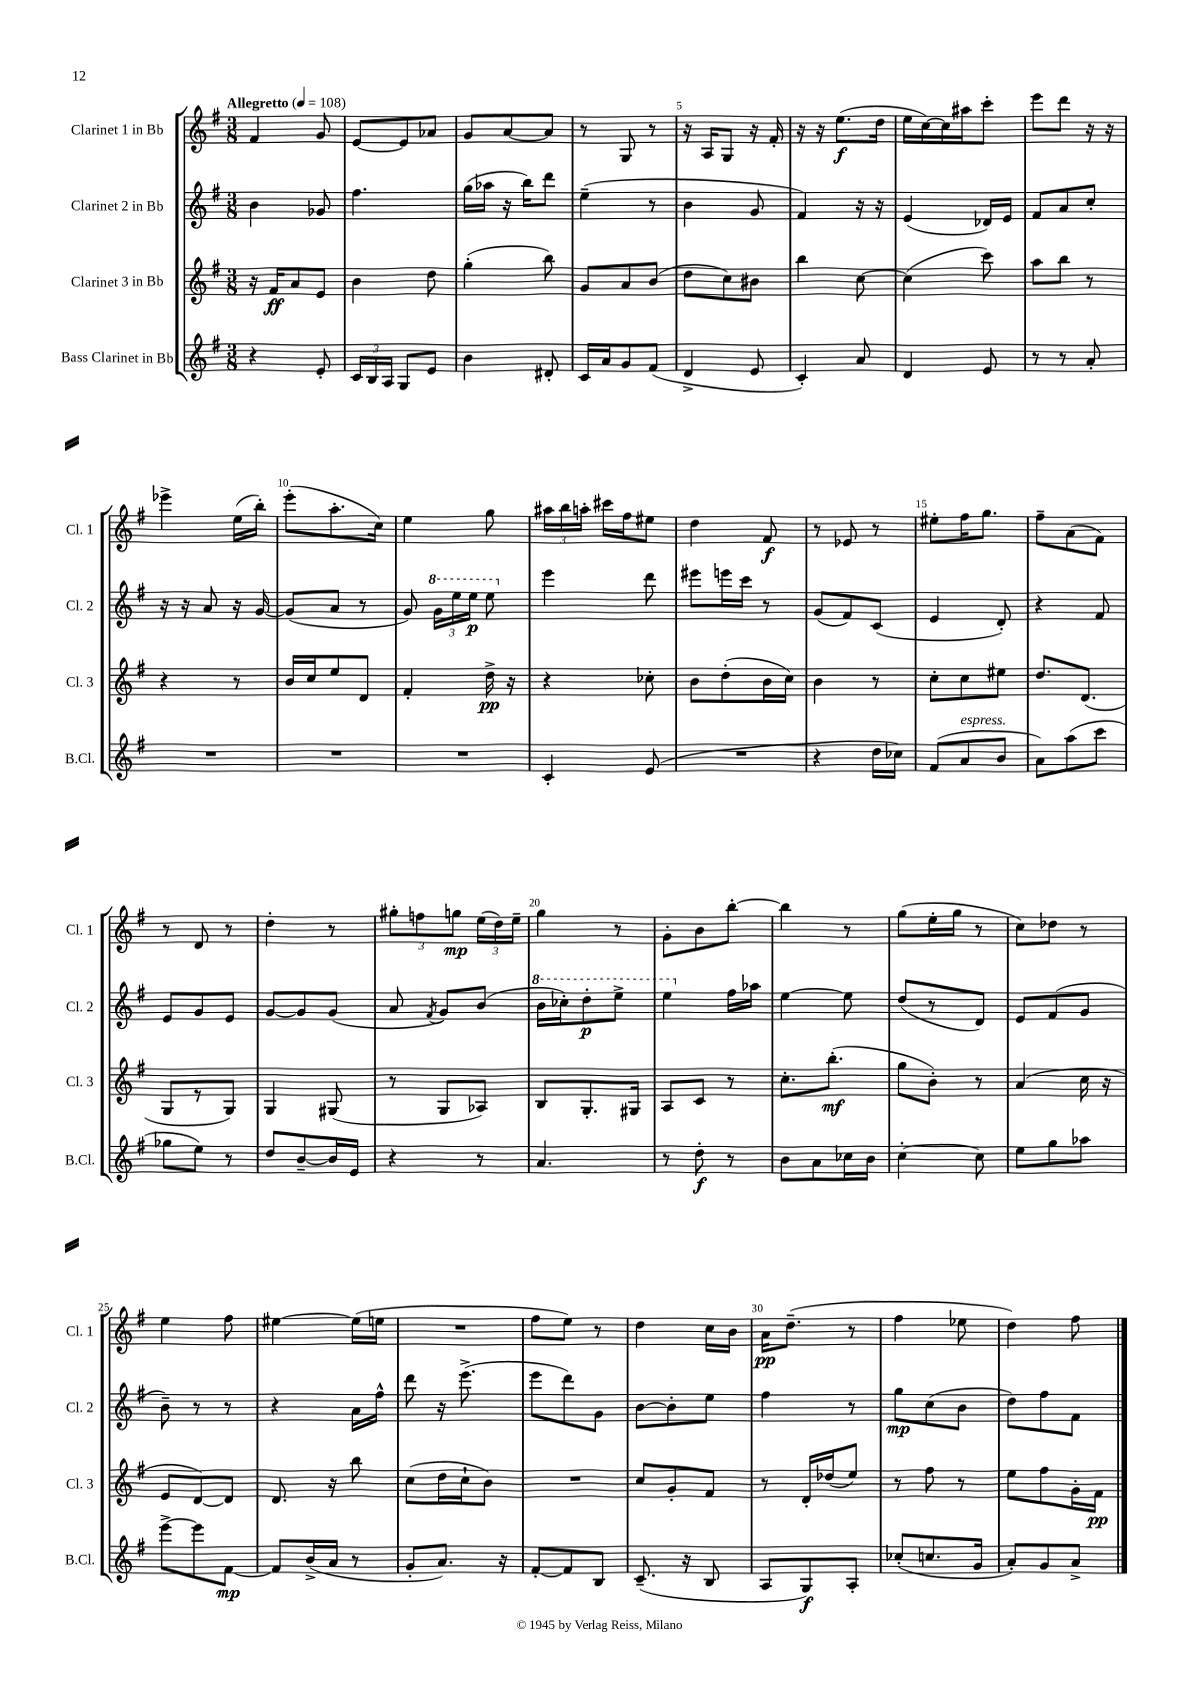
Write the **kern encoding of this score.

**kern	**kern	**kern	**kern
*staff4	*staff3	*staff2	*staff1
*clefG2	*clefG2	*clefG2	*clefG2
*k[f#]	*k[f#]	*k[f#]	*k[f#]
*M3/8	*M3/8	*M3/8	*M3/8
*MM108	*MM108	*MM108	*MM108
4r	16r	4b\	4f#/
.	16f#/LK	.	.
.	8a/	.	.
8e'/	8e/J	8g-/	8g/
=	=	=	=
24c/LL	4b\	4.ff#\	[8e/L
24B/	.	.	.
24A/JJ	.	.	.
8G/L	.	.	8e/]
8e/J	8dd\	.	8a-/J
=	=	=	=
4b\	(4gg'\	(16gg\LL	8g/L
.	.	16aa-\JJ	.
.	.	16r	[8a/
.	.	16bb\LK)	.
8d#'/	8bb\)	8ddd\J	8a/]J
=	=	=	=
16c/LL	8g/L	(4ee~\	8r
16a/J	.	.	.
8g/	8a/	.	8G/
(8f#/J	(8b/J	8r	8r
=	=	=	=
4d^/	8dd\L	4b\	16r
.	.	.	16A/LK
.	8cc\)	.	8G/J
8e/	8b#\J	8g/	16r
.	.	.	16f#'/
=	=	=	=
4c'/)	4bb\	4f#/)	16r
.	.	.	16r
.	.	.	(8.ee\L
8a/	[8cc\	16r	.
.	.	16r	16dd\Jk
=	=	=	=
4d/	(4cc\]	(4e/	16ee\LL
.	.	.	[16cc\)
.	.	.	16cc\]
.	.	.	16aa#\J
8e/	8ccc\)	16d-/LL)	8ccc'\J
.	.	16e/JJ	.
=	=	=	=
8r	8aa\L	8f#/L	8eee\L
8r	8bb\J	8a/	8ddd\J
8a'/	8r	8cc'/J	16r
.	.	.	16r
=	=	=	=
4.r	4r	16r	4eee-^\
.	.	16r	.
.	.	8a/	.
.	8r	16r	(16ee\LL
.	.	[16g/	16bb'\JJ)
=	=	=	=
4.r	16b/LL	(8g/]L	(8eee'\L
.	16cc/J	.	.
.	8ee/	8a/J	8.aa'\
.	8d/J	8r	.
.	.	.	16cc\Jk)
=	=	=	=
4.r	4f#'/	8g/)	4ee\
.	.	24gg\LL	.
.	.	24eee\	.
.	.	24eee\JJ	.
.	16dd^\	8eee\	8gg\
.	16r	.	.
=	=	=	=
4c'/	4r	4eee\	24aa#\LL
.	.	.	24bb\
.	.	.	24aa'\JJ
.	.	.	16ccc#\LL
.	.	.	16ff#\J
(8e/	8cc-'\	8ddd\	8ee#\J
=	=	=	=
4.r	8b\L	8eee#\L	4dd\
.	(8dd'\	16eee\L	.
.	.	16ccc\JJ	.
.	16b\L	8r	8f#/
.	16cc\JJ)	.	.
=	=	=	=
4r	4b\	(8g/L	8r
.	.	8f#/)	8e-/
16dd\LL	8r	(8c/J	8r
16cc-\JJ)	.	.	.
=	=	=	=
(8f#/L	8cc'\L	4e/	8ee#'\L
8a/	8cc\	.	16ff#\K
.	.	.	8.gg\J
8b/J	8ee#\J	8d'/)	.
=	=	=	=
8a\L)	8.dd/L	4r	8ff#~\L
(8aa\	.	.	(8a\
.	(8.d/J	.	.
8ccc\J	.	8f#/	8f#\J)
=	=	=	=
8gg-\L	8G/L	8e/L	8r
8ee\J)	8r	8g/	8d/
8r	8G/J)	8e/J	8r
=	=	=	=
8dd/L	4G/	[8g/L	4dd'\
[8b~/	.	8g/]	.
16b/]L	(8G#/	(8g/J	8r
16e/JJ	.	.	.
=	=	=	=
4r	8r	8a/	12gg#'\L
.	.	.	12ff\
.	.	8qf#/	.
.	8G/L	8g/L)	.
.	.	.	12gg\J
8r	8A-/J)	(8b/J	(24ee\LL
.	.	.	24dd\)
.	.	.	24ee~\JJ
=	=	=	=
4.a/	8B/L	16bb\LL	4gg\
.	.	16ccc-'\J)	.
.	8.G'/	8ddd'\	.
.	.	8eee^\J	8r
.	16G#/Jk	.	.
=	=	=	=
8r	8A/L	4eee\	8g'\L
8dd'\	8c/J	.	8b\
8r	8r	16ff#\LL	[8bb'\J
.	.	16aa-\JJ	.
=	=	=	=
8b\L	8.cc'\L	[4ee\	4bb\]
8a\	.	.	.
.	(8.bb'\J	.	.
16cc-\L	.	8ee\]	8r
16b\JJ	.	.	.
=	=	=	=
[4cc'\	8gg\L	(8dd/L	(8gg\L
.	8b'\J)	8r	16ee'\L
.	.	.	16gg\JJ
8cc\]	8r	8d/J)	8r
=	=	=	=
8ee\L	(4a/	8e/L	8cc\L)
8gg\	.	(8f#/	8dd-\J
8aa-\J	16cc\	8g/J	8r
.	16r	.	.
=	=	=	=
[8eee^\L	8e/L	8b~\)	4ee\
8eee\]	[8d/)	8r	.
[8f#\J	8d/]J	8r	8ff#\
=	=	=	=
8f#/]L	8.d/	4r	[4ee#\
(16b^/L	.	.	.
16a/JJ	16r	.	.
8r	8bb\	16a\LL	(16ee#\]LL
.	.	16ff#^^\JJ	16ee\JJ
=	=	=	=
8g'/L	(8cc\L	8ddd\	4.r
8.a/J)	16dd\L	16r	.
.	16cc`\J	(8.eee^\	.
.	8b\J)	.	.
16r	.	.	.
=	=	=	=
[8f#'/L	4.r	8eee\L	8ff#\L
8f#/]	.	8ddd\)	8ee\J)
8B/J	.	8g\J	8r
=	=	=	=
(8.c~/	8cc/L	[8b\L	4dd\
.	8g'/	8b'\]	.
16r	.	.	.
8B/	8f#/J	8ee\J	16cc\LL
.	.	.	16b\JJ
=	=	=	=
8A/L	8r	4ff#\	16a\LK
.	.	.	(8.dd~\J
8G/)	16d'/LL	.	.
.	(16dd-/J	.	.
8A'/J	8ee/J)	8r	8r
=	=	=	=
(8cc-'/L	8r	8gg\L	4ff#\
8.cc/	8ff#\	(8cc\	.
.	8r	8b\J	8ee-\
16g/Jk	.	.	.
=	=	=	=
8a'/L)	8ee\L	8dd\L)	4dd\)
8g/	8ff#\	8ff#\	.
8a^/J	16g'\L	8f#\J	8ff#\
.	16f#\JJ	.	.
==	==	==	==
*-	*-	*-	*-
